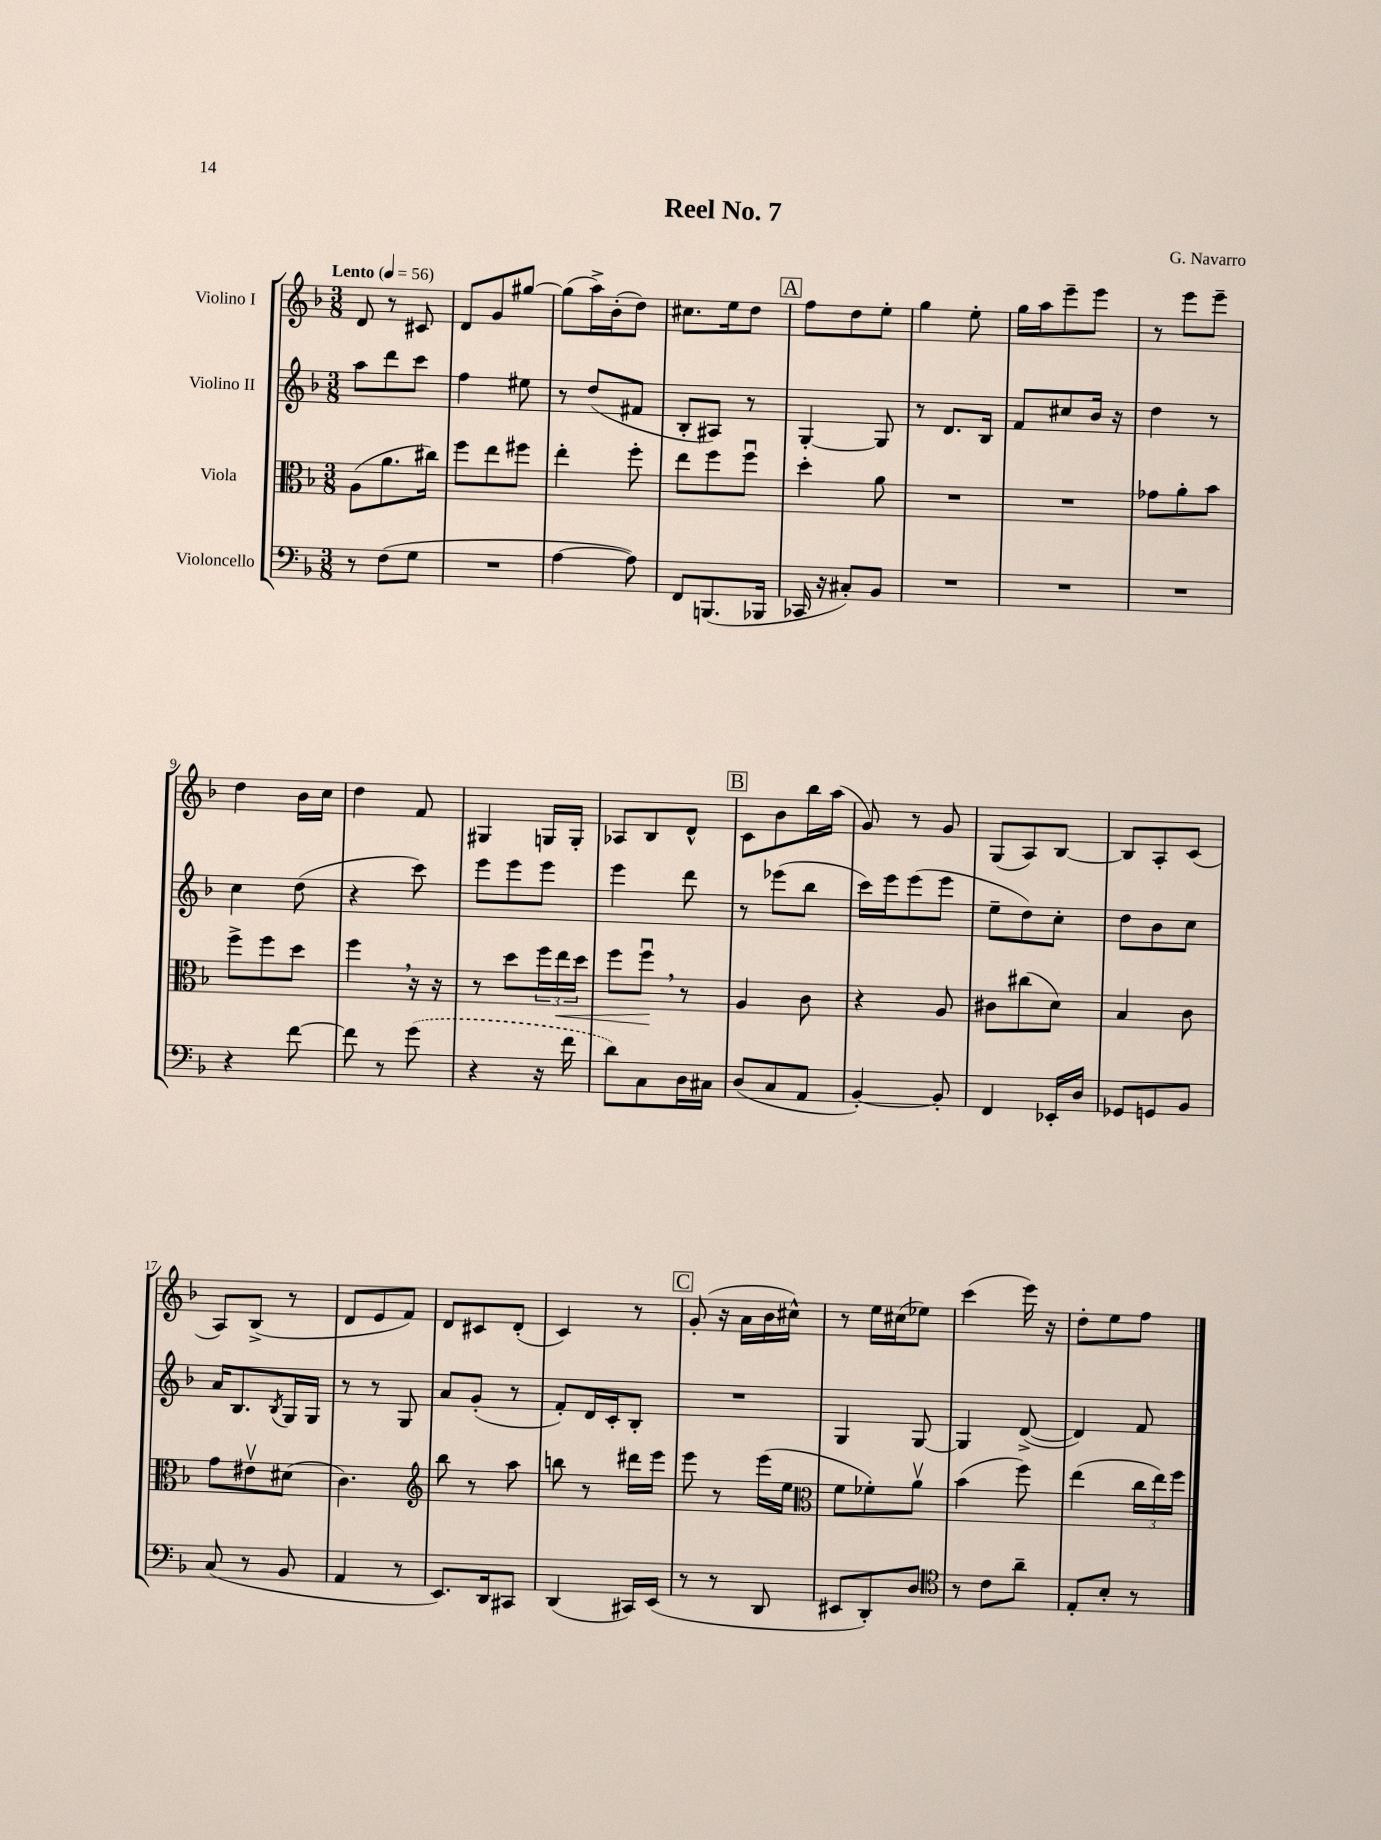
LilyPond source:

\header { title = "Reel No. 7" composer = "G. Navarro" }
<<
\new StaffGroup <<
\new Staff = "s0" \with { instrumentName = "Violino I" } {
    \clef treble \key f \major \numericTimeSignature \time 3/8 \tempo "Lento" 4 = 56
    d'8 r8 cis'8 |
    d'8 g'8 gis''8~ |
    gis''8( a''16->) bes'16-.( d''8) |
    cis''8. e''16 d''8 |
    \mark \markup { \box "A" } f''8 d''8 e''8-. |
    g''4 e''8-. |
    g''16 a''16 e'''8-- e'''8 |
    r8 e'''8 e'''8-- |
    d''4 bes'16 c''16 |
    d''4 f'8 |
    gis4 g16 g16-. |
    aes8 bes8 d'8-^ |
    \mark \markup { \box "B" } c'8 bes'8 bes''16 a''16( |
    g'8) r8 g'8 |
    g8( a8) bes8~ |
    bes8 a8-. c'8( |
    a8) bes8->( r8 |
    d'8 e'8 f'8) |
    d'8 cis'8 d'8-.( |
    c'4) r8 |
    \mark \markup { \box "C" } g'8-.( r16 a'16 bes'16 cis''16-^) |
    r8 e''16 cis''16( ees''8) |
    c'''4( e'''16) r16 |
    d''8-. e''8 f''8 \bar "|." |
}
\new Staff = "s1" \with { instrumentName = "Violino II" } {
    \clef treble \key f \major \numericTimeSignature \time 3/8
    a''8 d'''8 c'''8 |
    f''4 eis''8 |
    r8 d''8( fis'8 |
    bes8-. ais8) r8 |
    \mark \markup { \box "A" } g4~-. g8 |
    r8 d'8. bes16 |
    f'8 cis''8 bes'16 r16 |
    d''4 r8 |
    c''4 d''8( |
    r4 c'''8) |
    e'''8 e'''8 e'''8 |
    e'''4 d'''8 |
    \mark \markup { \box "B" } r8 ees'''8( bes''8 |
    c'''16) e'''16 e'''8( e'''8 |
    e''8-- d''8) c''8-. |
    d''8 bes'8 c''8 |
    a'16 bes8. \acciaccatura { bes8 } g16 g16 |
    r8 r8 g8 |
    a'8 g'8-.( r8 |
    f'8-.) d'16 c'16-. bes8-. |
    \mark \markup { \box "C" } R4. |
    g4 g8~ |
    g4 d'8~->( |
    d'4) f'8 \bar "|." |
}
\new Staff = "s2" \with { instrumentName = "Viola" } {
    \clef alto \key f \major \numericTimeSignature \time 3/8
    a8( a'8. cis''16) |
    f''8 e''8 fis''8 |
    e''4-. f''8-. |
    e''8 f''8 f''8\downbow |
    \mark \markup { \box "A" } d''4-. a'8 |
    R4. |
    R4. |
    ges'8 a'8-. bes'8 |
    f''8-> f''8 d''8 |
    f''4 \breathe r16 r16 |
    r8 d''8 \tuplet 3/2 { f''16 e''16\< d''16 } |
    f''8 f''8\downbow\! \breathe r8 |
    \mark \markup { \box "B" } a4 c'8 |
    r4 a8 |
    cis'8 cis''8( d'8) |
    bes4 c'8 |
    g'8 eis'8\upbow dis'8( |
    c'4.) |
    \clef treble bes''8 r8 a''8 |
    b''8 r8 dis'''16 e'''16 |
    \mark \markup { \box "C" } e'''8 r8 e'''16( e''16 |
    \clef alto f'8 fes'8-.) a'8\upbow |
    bes'4( f''8) |
    e''4( \tuplet 3/2 { c''16 e''16) f''16 } \bar "|." |
}
\new Staff = "s3" \with { instrumentName = "Violoncello" } {
    \clef bass \key f \major \numericTimeSignature \time 3/8
    r8 f8( g8 |
    R4. |
    a4~ a8) |
    f,8 b,,8.( bes,,16 |
    \mark \markup { \box "A" } ces,16 r16 cis8-.) bes,8 |
    R4. |
    R4. |
    R4. |
    r4 f'8~ |
    f'8 r8 \once \slurDashed g'8( |
    r4 r16 f'16 |
    d'8) c8 d16 cis16 |
    \mark \markup { \box "B" } d8( c8 a,8 |
    bes,4~-.) bes,8-. |
    f,4 ees,16-. d16 |
    ges,8 g,8 bes,8 |
    c8( r8 bes,8 |
    a,4 r8 |
    e,8.) d,16 cis,8 |
    d,4( cis,16) e,16( |
    \mark \markup { \box "C" } r8 r8 d,8 |
    eis,8 d,8-.) d8 |
    \clef tenor r8 c'8 a'8-- |
    e8-. bes8-. r8 \bar "|." |
}
>>
>>
